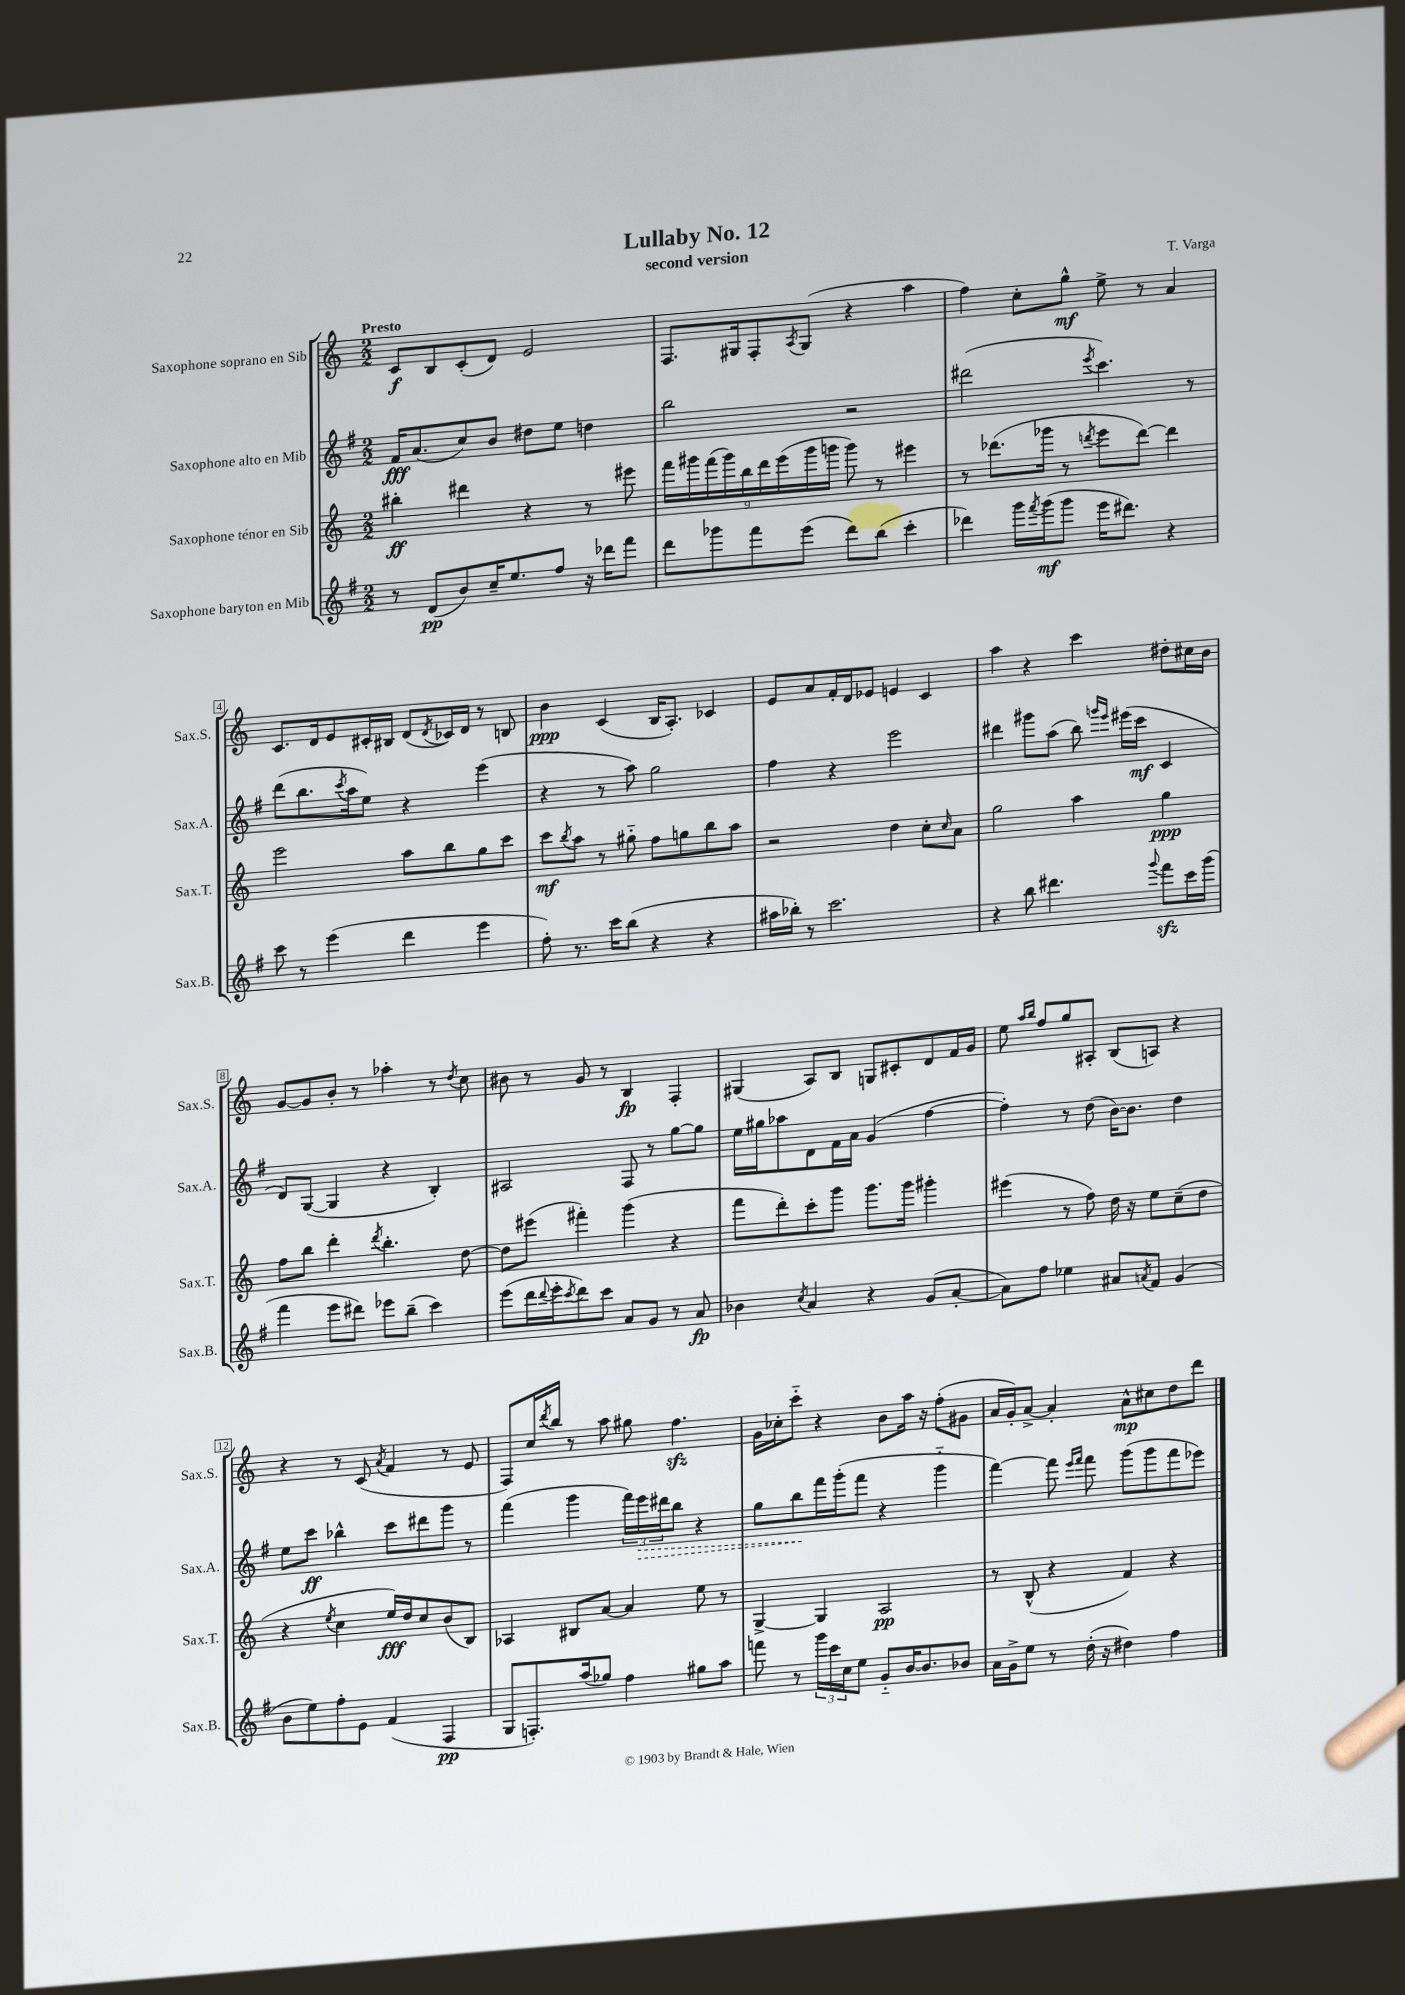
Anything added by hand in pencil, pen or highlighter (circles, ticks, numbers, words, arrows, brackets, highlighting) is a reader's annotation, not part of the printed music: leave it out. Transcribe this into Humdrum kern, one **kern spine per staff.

**kern	**kern	**kern	**kern
*staff4	*staff3	*staff2	*staff1
*clefG2	*clefG2	*clefG2	*clefG2
*k[f#]	*k[]	*k[f#]	*k[]
*M2/2	*M2/2	*M2/2	*M2/2
8r	4bb#'	16f#	8c
.	.	(8.a	.
(8d	.	.	8B
8b)	4ddd#	8cc)	(8c'
16cc~	.	8b	8d)
8.ee	.	.	.
.	4r	8dd#	2e
8ff#	.	8ee	.
16r	8r	4dd	.
16ddd-	.	.	.
8fff#	8eee#	.	.
=	=	=	=
8ddd	18fff	2bb	8.F
.	18ggg#	.	.
.	(18fff	.	.
8ggg-	.	.	.
.	18ggg#)	.	.
.	.	.	16G#
.	18bb	.	.
8fff#	.	.	8F'
.	18ddd	.	.
.	(18eee	.	.
.	.	.	8qA
(8eee	.	.	(8G#
.	18ggg#	.	.
.	18ggg	.	.
8ddd)	8ggg)	2r	4r
(8bb	8r	.	.
4ccc'	4eee#	.	4aa
=	=	=	=
4ddd-)	8r	(2ddd#	4ff)
.	(8.ddd-	.	.
16ggg	.	.	8cc'
8qfff#	.	.	.
(16ggg	16ggg-	.	.
8ggg	8r	.	8gg^^
.	8qddd	8qeee	.
16eee	8eee	4.ccc)	8ee^
8.ddd#)	.	.	.
.	[8ddd)	.	8r
4r	4ddd]	.	4a
.	.	8r	.
=	=	=	=
8ccc	2eee	(8ddd	8.c
8r	.	8.bb	.
.	.	.	16d
(4eee	.	.	8e
.	.	8qccc	.
.	.	16aa	.
.	.	8ee)	16c#'
.	.	.	16B#
4ddd	8aa	4r	(8d
.	.	.	8qd
.	8bb	.	16c-)
.	.	.	16d
4eee	8gg	(4eee	8r
.	8ccc	.	8B
=	=	=	=
8ff#')	8ccc	4r	4b
.	8qbb	.	.
8.r	8aa	.	.
.	8r	8r	(4c
16ccc	.	.	.
(8bb	8gg#'~	8aa)	.
4r	8ff	2gg	16B
.	.	.	8.A')
.	8gg	.	.
4r	8bb	.	4c-
.	8aa	.	.
=	=	=	=
16aa#	2r	4ff#	8e
16bb-')	.	.	.
8r	.	.	8a
2.ccc	.	4r	16f'
.	.	.	16d
.	.	.	8e-
.	4dd	2eee	4e
.	8cc'	.	4c
.	16qqcc	.	.
.	8a	.	.
=	=	=	=
4r	2gg	4ddd#	4aa
8bb	.	8ggg#	4r
4.ddd#	.	(8aa	.
.	4aa	8bb)	4ccc
.	.	16qqggg	.
.	.	16qqeee	.
.	.	(16eee#	.
.	.	16ccc	.
8qqggg	.	.	.
8fff#	4gg	4c	8dd#'
16ccc	.	.	16cc#
(16ggg	.	.	16b
=	=	=	=
4fff#	8ff	8d)	[8g
.	8bb	([8G	8g]
8eee	4ddd'	4G]	8b'
8ddd#)	.	.	8r
.	8qddd	.	.
8eee-	4.bb'	4r	4aa-'
(8bb~	.	.	.
4ccc)	.	4B')	8r
.	.	.	8qdd
.	[8dd	.	8cc
=	=	=	=
(8eee	8dd]	2A#	8b#
16ddd	(8eee#	.	8r
8qqddd	.	.	.
16eee'	.	.	.
8qccc	.	.	.
8ddd)	4fff#')	.	8g
8ccc	.	.	8r
8a	(4ggg	8F#	4B
8g	.	8r	.
8r	4r	[8gg	4F'
8a	.	8gg]	.
=	=	=	=
4b-	8fff	16ee	(4G#
.	.	16gg#	.
.	8ddd')	8aa-	.
8qcc	.	.	.
4a	8ccc'	8d	8A)
.	8ggg	16f#	8B
.	.	16a	.
4r	8.ggg	(4g	8G
.	.	.	8c#'
.	16ggg	.	.
(8g	4ggg#'	[4ff#	8d
[8a'	.	.	16f
.	.	.	16g
=	=	=	=
8a])	(4eee#	4ff#'])	8ee
.	.	.	16qqaa
.	.	.	16qqbb
8ff#	.	.	8ff
4ee-	8r	8r	8gg
.	8ff)	(8dd	8A#'
8a#	16dd	[16b)	(8B
.	16r	8.b]	.
8qa	.	.	.
8f#	8ee	.	8A)
(4g	(8cc~	4dd	4r
.	8dd	.	.
=	=	=	=
8b	4r	8ee	4r
8ee)	.	8ccc	.
.	8qee	.	.
8ff#'	4cc	4bb-^^	8r
8e	.	.	(8c
.	.	.	8qa
(4f#	16ee)	8ccc	4f
.	16dd	.	.
.	8cc	8ddd#	.
4F#	(8b	8ggg	8r
.	8B)	8r	8e
=	=	=	=
8G	4A-	(4fff#	8F)
8.F')	.	.	16cc
.	.	.	8qddd
.	.	.	16bb
.	8B#	4ggg	8r
(16aa	.	.	.
8gg-)	[8a	.	8aa
4ff#	4a]	24fff#)	8gg#
.	.	24eee	.
.	.	24ddd#	.
.	.	8bb	4.ff
8gg#	8ee	4r	.
8aa	8r	.	.
=	=	=	=
8fff	[4G^	8gg	16g
.	.	.	16cc-'
8r	.	8bb	8ccc'~
24ggg	4G]	16fff#	4r
24ccc	.	.	.
.	.	(16ggg'	.
24cc	.	.	.
8ee	.	8fff#	.
8g'~	2A	4r	8b
[16b	.	.	16aa
8.b]	.	.	16r
.	.	4ggg'~	(8ff'
8b-	.	.	8g#
=	=	=	=
16a	8r	[4fff#)	16a
16g^	.	.	16g')
8ee	(8B^^	.	[8a^
8r	4r	8fff#]	4a']
.	.	16qqeee	.
.	.	16qqfff#	.
(16dd'	.	8fff#	.
16r	.	.	.
4dd#)	4f)	(8ggg	8a^^
.	.	8ggg	8cc#
4ff#	4r	8fff#	8dd
.	.	8eee-)	8ddd
==	==	==	==
*-	*-	*-	*-
